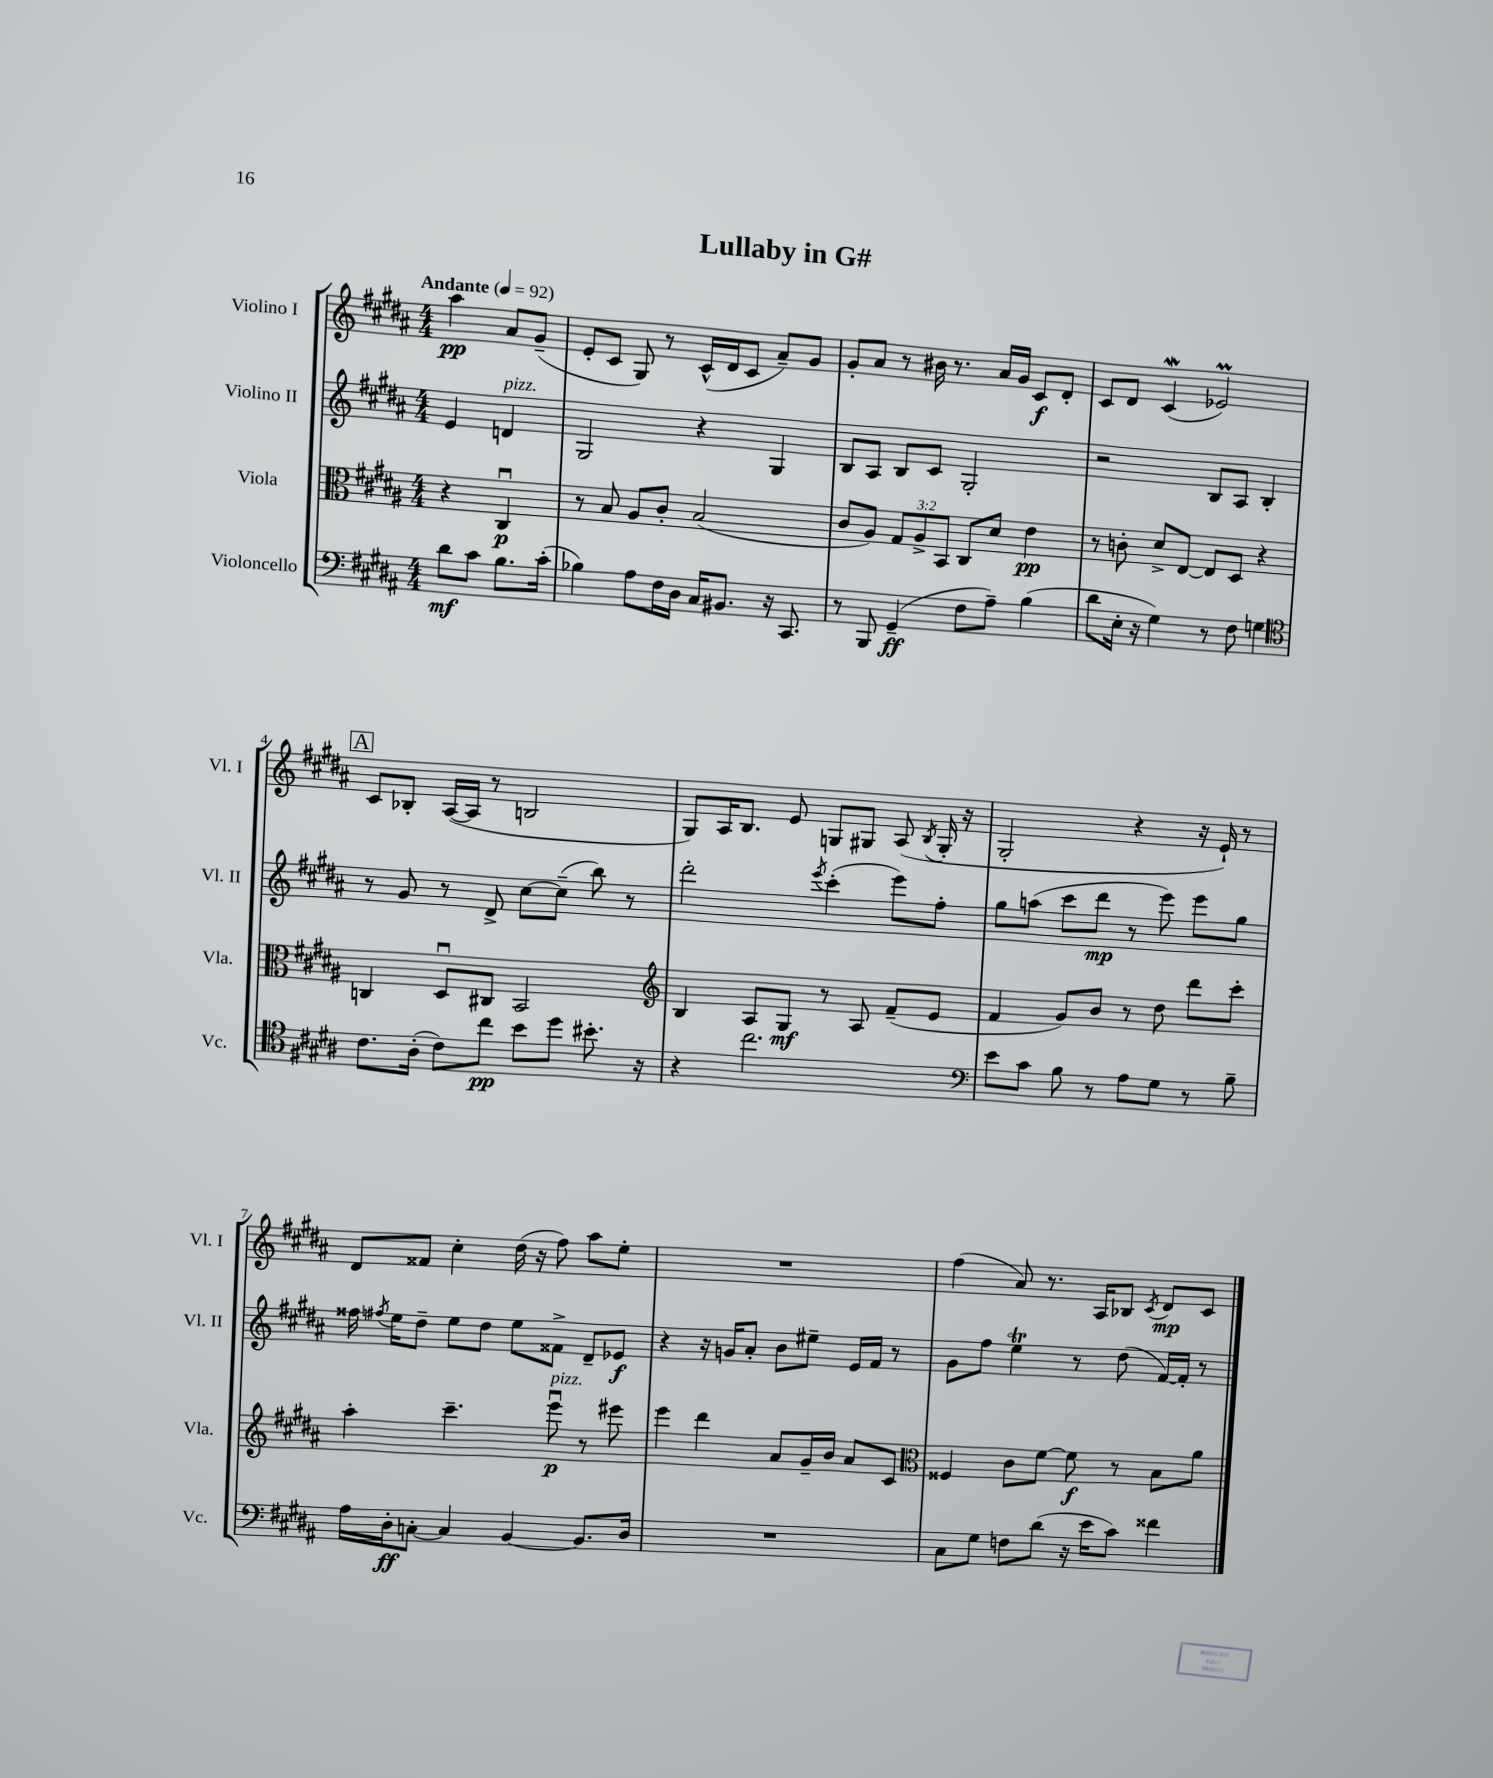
\header { title = "Lullaby in G#" }
<<
\new StaffGroup <<
\new Staff = "s0" \with { instrumentName = "Violino I" shortInstrumentName = "Vl. I" } {
    \clef treble \key b \major \numericTimeSignature \time 4/4 \partial 2 \tempo "Andante" 4 = 92
    \autoBeamOff ais''4\pp ais'8[ gis'8]--( |
    e'8[-. cis'8] gis8) r8 cis'16[-^( dis'16 cis'8] ais'8[--) gis'8] |
    gis'8[-. ais'8] r8 bis'16 r8. ais'16[ gis'16] cis'8[\f dis'8]-. |
    cis'8[ dis'8] cis'4\mordent( ees'2\prall) |
    \mark \markup { \box "A" } cis'8[ bes8]-. ais16[~( ais16] r8 b2 |
    gis8[) ais16 b8.] e'8 g8[ gis8] ais8( \acciaccatura { b8 } gis16-. r16 |
    gis2-. r4 r16 e'16-!) r8 |
    dis'8[ fisis'8] cis''4-. dis''16( r16 fis''8) ais''8[ e''8]-. |
    R1 |
    fis''4( ais'8) r8. ais16[ bes8] \acciaccatura { cis'8 } dis'8[\mp cis'8] \bar "|." |
}
\new Staff = "s1" \with { instrumentName = "Violino II" shortInstrumentName = "Vl. II" } {
    \clef treble \key b \major \numericTimeSignature \time 4/4 \partial 2
    \autoBeamOff e'4 d'4^\markup { \italic "pizz." } |
    gis2 r4 gis4 |
    b8[ ais8] b8[ cis'8] gis2-. |
    r2 b8[ ais8] b4-. |
    \mark \markup { \box "A" } r8 gis'8 r8 dis'8-> cis''8[~ cis''8]--( b''8) r8 |
    dis'''2-. \acciaccatura { e'''8 } cis'''4-.( e'''8[) fis''8]-. |
    gis''8[ a''8]( cis'''8[ dis'''8]\mp r8 e'''8) e'''8[ gis''8] |
    fisis''16 \acciaccatura { fis''8 } e''16[ dis''8]-- e''8[ dis''8] e''8[ fisis'8]-> dis'8[-- ees'8]\f |
    r4 r16 g'16[ ais'8]-. b'8[ eis''8]-- e'16[ fis'16] r8 |
    gis'8[ fis''8] e''4\trill r8 dis''8( fis'16[~) fis'16]-. r8 \bar "|." |
}
\new Staff = "s2" \with { instrumentName = "Viola" shortInstrumentName = "Vla." } {
    \clef alto \key b \major \numericTimeSignature \time 4/4 \override Staff.TupletNumber.text = #tuplet-number::calc-fraction-text \partial 2
    \autoBeamOff r4 cis4\downbow\p |
    r8 b8 ais8[ cis'8]-. b2( |
    cis'8[ ais8]) \tuplet 3/2 { gis8[ ais8-> b,8] } cis8[ dis'8] e'4\pp |
    r8 c'8-. dis'8[-> e8]~ e8[ dis8] r4 |
    \mark \markup { \box "A" } c4 dis8[\downbow cis8] b,2 |
    \clef treble b4 ais8[ gis8]\mf r8 ais8 fis'8[--( e'8] |
    fis'4 gis'8[) b'8] r8 dis''8 dis'''8[ cis'''8]-. |
    ais''4-. cis'''4.-- e'''8\downbow\p^\markup { \italic "pizz." } r8 eis'''8 |
    e'''4 dis'''4 ais'8[ gis'16-- b'16] ais'8[ cis'8] |
    \clef alto fisis4 cis'8[ fis'8]~ fis'8\f r8 b8[ ais'8] \bar "|." |
}
\new Staff = "s3" \with { instrumentName = "Violoncello" shortInstrumentName = "Vc." } {
    \clef bass \key b \major \numericTimeSignature \time 4/4 \partial 2
    \autoBeamOff dis'8[\mf cis'8] b8.[ cis'16]-.( |
    bes4) ais8[ fis16 dis16] cis16[ bis,8.] r16 cis,8. |
    r8 b,,8 gis,4--\ff( fis8[ ais8]--) b4( |
    dis'8[ e16]-. r16 gis4) r8 fis8 g4 |
    \mark \markup { \box "A" } \clef tenor cis'8.[ ais16]-.( cis'8[) cis''8]\pp b'8[ dis''8] bis'8.-. r16 |
    r4 cis''2. |
    \clef bass e'8[ cis'8] b8 r8 ais8[ gis8] r8 b8-- |
    ais16[ dis16-.\ff c8]~-. c4 b,4~ b,8.[ dis16] |
    R1 |
    cis8[ gis8] f8[ dis'8]( r16 e'16[ cis'8]) fisis'4 \bar "|." |
}
>>
>>
